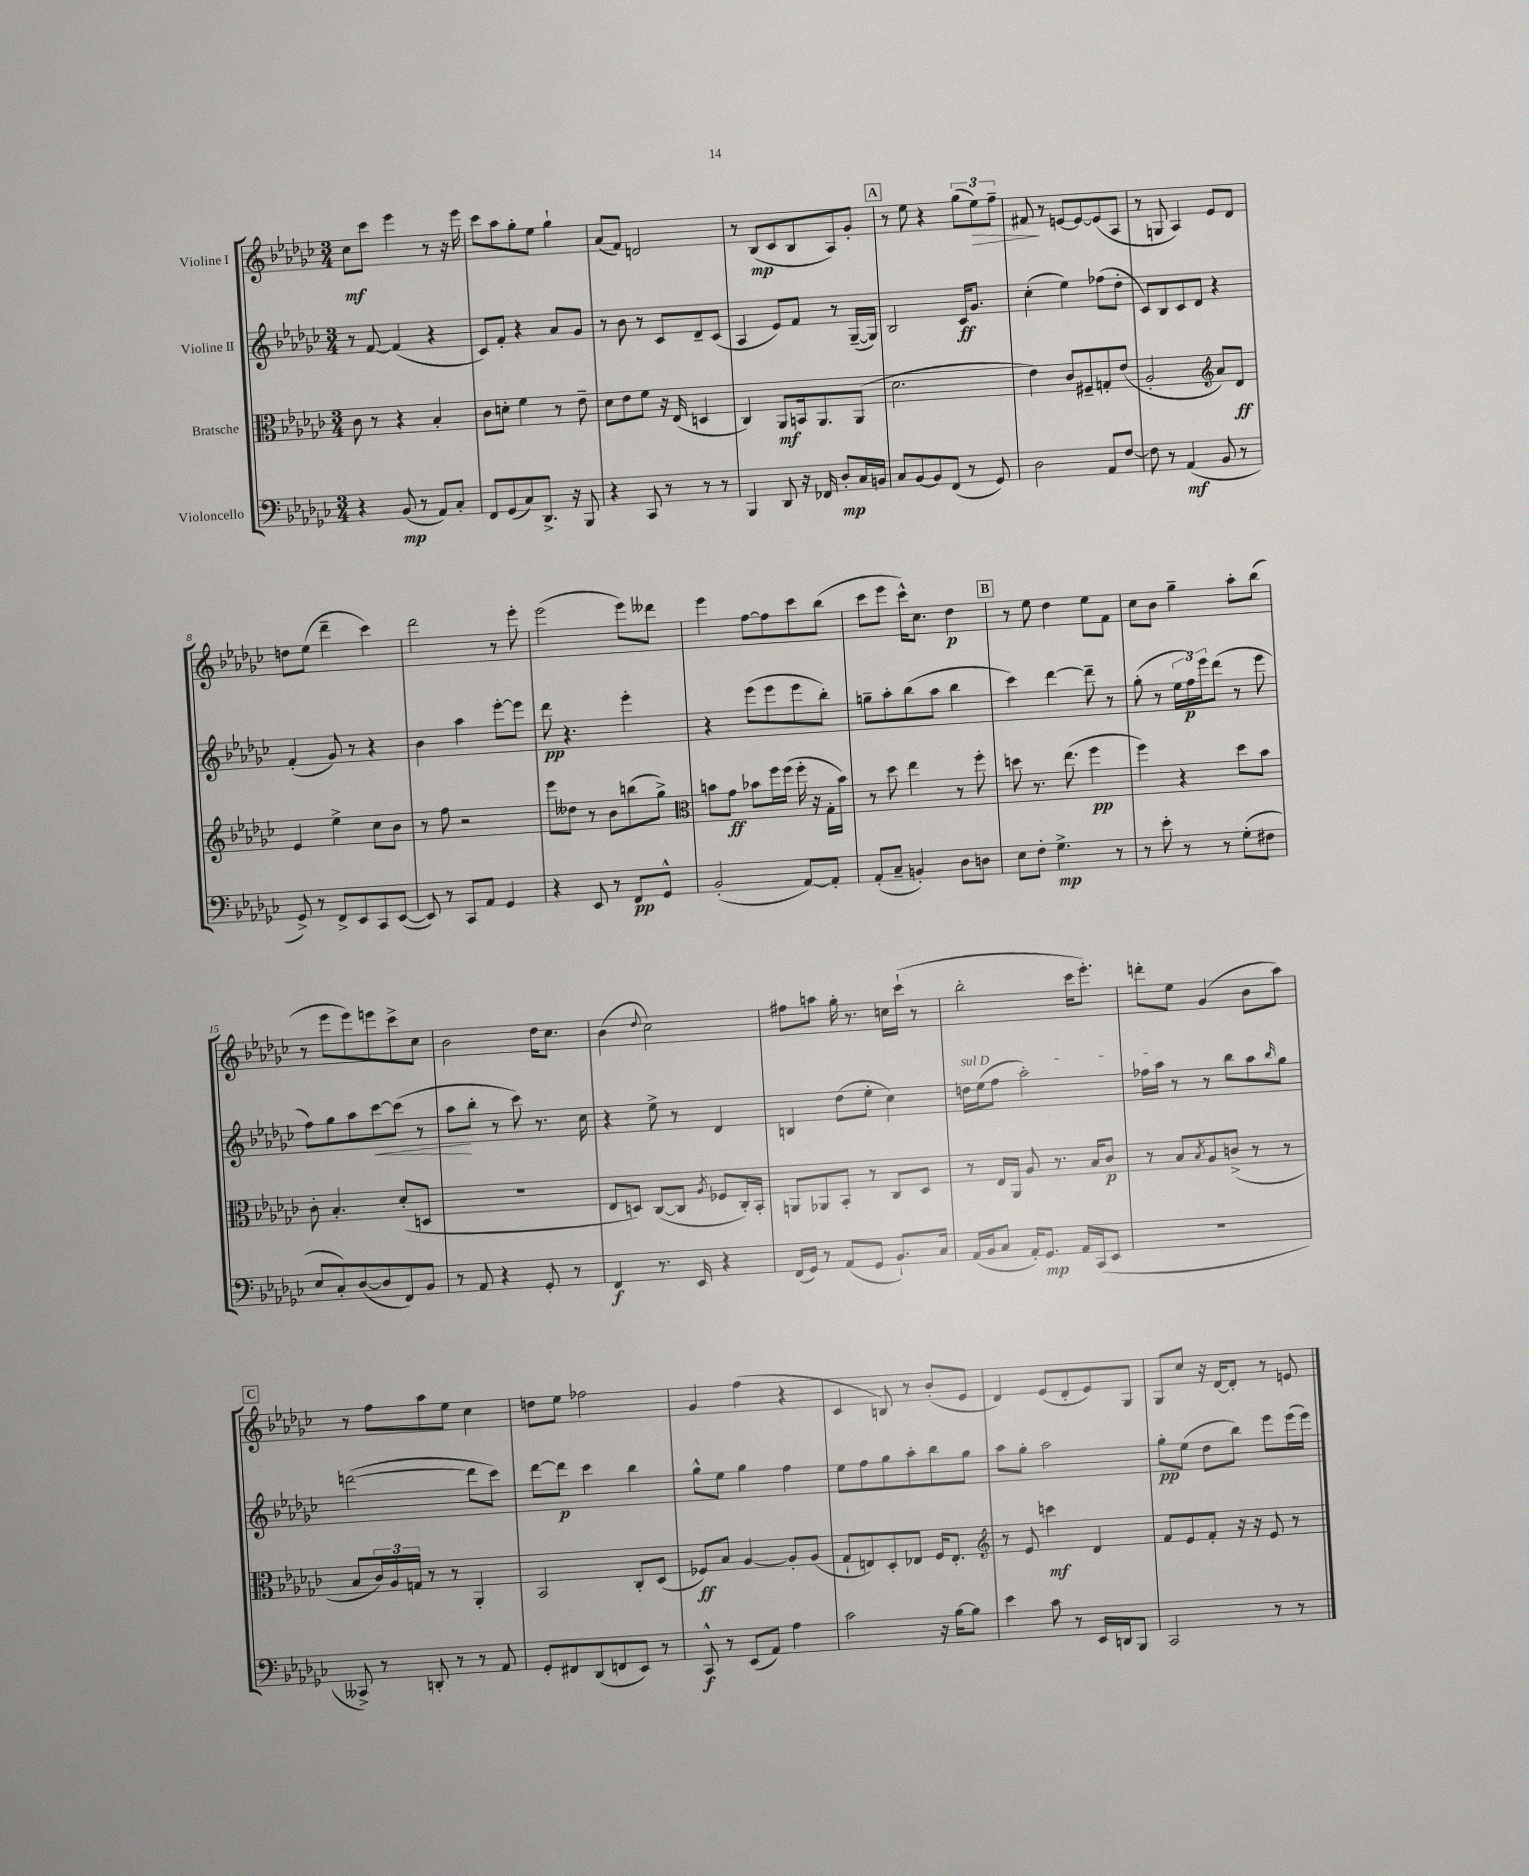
<<
\new StaffGroup <<
\new Staff = "s0" \with { instrumentName = "Violine I" } {
    \clef treble \key ges \major \numericTimeSignature \time 3/4
    ces''8\mf ces'''8 ees'''4 r8 r16 ees'''16 |
    ces'''8 aes''8 ges''8-. ees''8 ges''4-! |
    aes'8( f'8) d'2 |
    r8 bes8\mp( ces'8 bes8 aes8) ges'8-. |
    \mark \markup { \box "A" } r8 ees''8 r4 \tuplet 3/2 { ges''8( ees''8\>) f''8-- } |
    fis'8\! r8 e'8~ e'8~ e'8( aes8 |
    r8 g8 aes4) ees'8 des'8 |
    d''8 ees''8( des'''4-- ces'''4) |
    des'''2 r8 ees'''8-. |
    ees'''2( ees'''8) deses'''8 |
    ees'''4 f''8~ f''8 ces'''8 bes''8( |
    ces'''8 ees'''8 ces'''16-^) ces''8. des''4\p |
    \mark \markup { \box "B" } r8 ees''8 des''4 ees''8 f'8 |
    ces''8 bes'8 ges''4-- aes''8-. bes''8( |
    r8 ees'''8 ees'''8) e'''8 ces'''8-> ces''8 |
    bes'2 des''16 ces''8. |
    bes'4( \appoggiatura { des''8 } ces''2) |
    fis''8 a''8 ges''16-. r8. c''16 ces'''16-!( r8 |
    bes''2-. ces'''16 ees'''8.-.) |
    d'''8-. ees''8 ges'4( bes'8 aes''8) |
    \mark \markup { \box "C" } r8 f''8 aes''8 ees''8 ces''4 |
    d''8 ees''8 fes''2 |
    ges'4 f''4( r4 |
    ces'4 b8) r8 bes'8-.( ees'8 |
    des'4) ees'8( des'8-. ees'8) ges8 |
    ges8 ces''8 r16 des'16~ des'8-. r8 e'8 \bar "|." |
}
\new Staff = "s1" \with { instrumentName = "Violine II" } {
    \clef treble \key ges \major \numericTimeSignature \time 3/4
    r8 f'8~ f'4( r4 |
    ces'8) f'8-. r4 aes'8 ges'8 |
    r8 bes'8 r8 ces'8 des'8-- ces'8( |
    aes4 ees'8) f'8 r8 ges16~--( ges16) |
    \mark \markup { \box "A" } bes2 ces'16\ff ges'8. |
    ces''4-.( ees''4) fes''8( des''8-. |
    ces'8) bes8 ces'8 des'8 r4 |
    f'4-.( ges'8) r8 r4 |
    bes'4 aes''4 ees'''8~-. ees'''8 |
    des'''8\pp r4. ees'''4-. |
    r4 ees'''8( ees'''8 ees'''8 bes''8-.) |
    g''8-- aes''8-. bes''8( aes''8 bes''4 |
    \mark \markup { \box "B" } ces'''4) des'''4~ des'''8-- r8 |
    ges''8-.( r8 \tuplet 3/2 { ees''16 f''16\p) ees'''16 } des'''8( r8 ees'''8 |
    f''8) ges''8 aes''8 ces'''8~\< ces'''8( r8 |
    aes''8\! bes''8-. r8 ces'''8) r8. ces''16 |
    r4 ees''8-> r8 des'4 |
    b4 des''8( ees''8-. ces''4) |
    \once \override TextSpanner.bound-details.left.text = \markup { \italic "sul D" } d''16\startTextSpan ees''16( f''8 aes''2-.) |
    fes''16 aes''16\stopTextSpan r8 r8 bes''8 aes''8 \grace { bes''16 } ges''8 |
    \mark \markup { \box "C" } d'''2~( d'''8 ces'''8) |
    des'''8~ des'''8\p ces'''4 bes''4 |
    ges''8-^ ees''8 ges''4 f''4 |
    ees''8 f''8 ges''8 aes''8-. bes''8 ges''8 |
    aes''8 ges''8-. aes''2 |
    ges''8-.\pp ees''8( des''8 bes''8) ees'''8 ees'''16( ees'''16) \bar "|." |
}
\new Staff = "s2" \with { instrumentName = "Bratsche" } {
    \clef alto \key ges \major \numericTimeSignature \time 3/4
    ces'8 r8 r4 bes4-. |
    ces'8 d'8-. f'4 r8 ees'8-- |
    des'8 ees'8 f'8 r16 ees16( d4 |
    ces4) aes,8\mf b,16 aes,8. aes,8( |
    \mark \markup { \box "A" } des'2. |
    ees'4) ces'8 fis8-- g8-. ees'8( |
    aes2-. \clef treble aes'8) des'8\ff |
    ees'4 ees''4-> ces''8 bes'8 |
    r8 f''8 r2 |
    ees'''8 deses''8 r8 bes'8 b''8( ges''8->) |
    \clef alto b'8 ges'8\ff bes'8 f''16 f''16( f''16-. r16 ges16-. bes'16) |
    r8 des''8 ees''4 r8 f''8-. |
    \mark \markup { \box "B" } d''8 r8. ees''8.( f''4\pp |
    f''4) r4 des''8 bes'8 |
    ces'8-. bes4.-. des'8-.( d8 |
    R2. |
    ees8 d8) ces8~( ces8 \acciaccatura { aes8 } fes8 ces16-.) bes,16-. |
    a,8 aes,8 bes,8-. r8 ces8 des8 |
    r8 ees16 aes,16 aes8 r8. bes16 ces'8\p |
    r8 bes8 \acciaccatura { bes8 } aes8 c'8->( r8 r8 |
    \mark \markup { \box "C" } bes8 \tuplet 3/2 { ces'16) aes16 g16 } r8 r8 aes,4-. |
    bes,2 ces8-. des8( |
    fes8\ff) bes8 aes4~ aes8-. aes8( |
    ges8-! e8) des8-. ees8 f16 ees8.-. |
    \clef treble r8 ees'8 c'''4\mf des'4 |
    f'8 ees'8 f'8-. r16 r16 ees'8 r8 \bar "|." |
}
\new Staff = "s3" \with { instrumentName = "Violoncello" } {
    \clef bass \key ges \major \numericTimeSignature \time 3/4
    r4 bes,8\mp( r8 aes,8) ces8-. |
    f,8 ges,8( ces8) des,8.-> r16 bes,,8 |
    r4 ces,8 r8 r8 r8 |
    bes,,4 des,8 r16 fes,16 des8-.\mp ces16 b,16 |
    \mark \markup { \box "A" } ces8 bes,8~ bes,8 f,8( r8 ges,8) |
    des2 aes,8 f8~ |
    f8 r8 aes,4\mf( bes,8 r8 |
    ges,8->) r8 f,8-> ees,8 ces,8 ees,8~( |
    ees,8) r8 ces,8 aes,8 ges,4 |
    r4 ees,8 r8 f,8\pp ges,8-^ |
    bes,2-.( aes,8~) aes,8-. |
    aes,8-.( ces8-- b,4-.) des8 d8 |
    \mark \markup { \box "B" } ees8 f8-. ges4.->\mp r8 |
    r8 ees'8-. r8 r8 ges8-.( fis8 |
    ees8 ces8-.) des8~( des8 f,8) bes,8 |
    r8 aes,8 r4 ges,8-. r8 |
    f,4\f r8. ees,16 r4 |
    f,16( ges,16) r8 aes,8( ges,8 bes,8.-!) ces16 |
    aes,16( bes,16 ces8 aes,16-.) ges,8.\mp aes,16 ces,16( ees,8 |
    R2. |
    \mark \markup { \box "C" } ceses,8->) r8 d,8-. r8 r8 aes,8 |
    ges,8-. fis,8 des,8( f,8 ees,8) r8 |
    ces,8-^\f r8 ees,8( aes,8) aes4 |
    ces'2 r16 bes16~ bes8 |
    ees'4 ces'8 r8 ees,16 d,16 bes,,8 |
    ces,2 r8 r8 \bar "|." |
}
>>
>>
